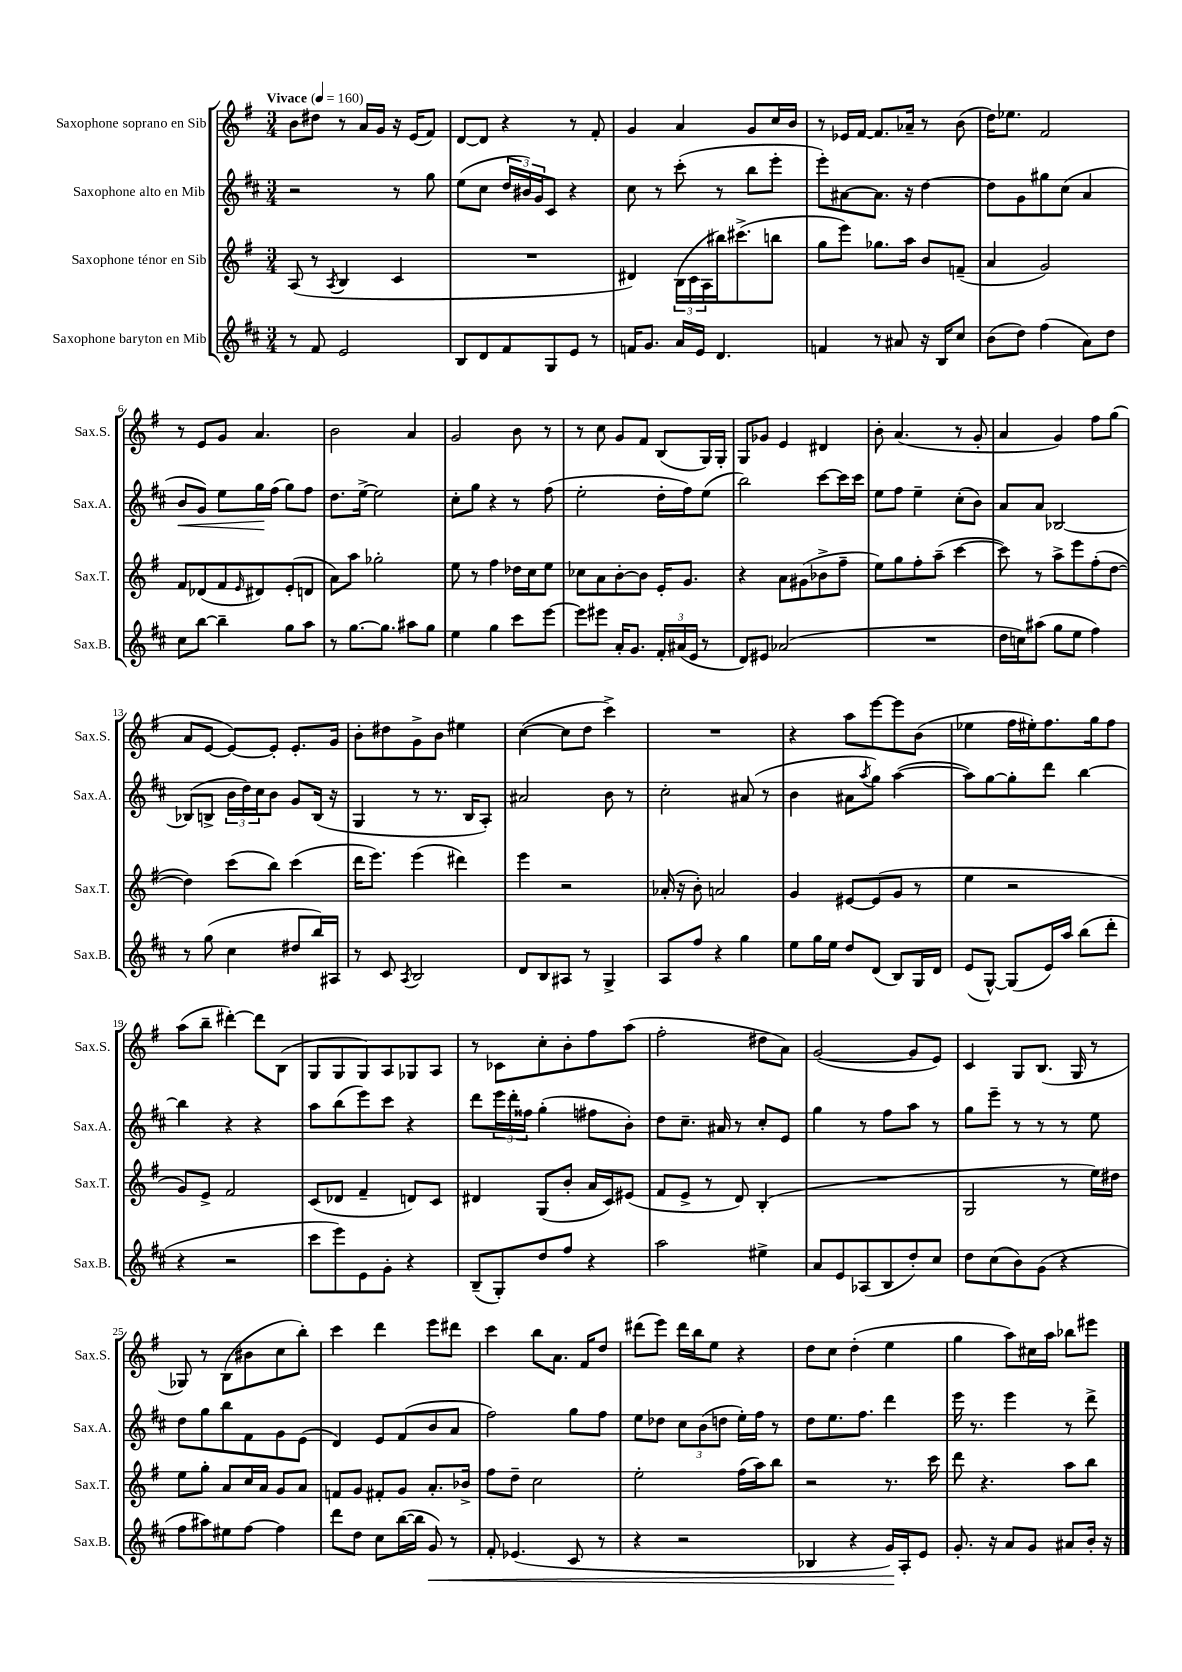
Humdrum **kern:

**kern	**dynam	**kern	**kern	**dynam	**kern
*part4	*part4	*part3	*part2	*part2	*part1
*staff4	*staff4	*staff3	*staff2	*staff2	*staff1
*I"Saxophone baryton en Mib	*	*I"Saxophone ténor en Sib	*I"Saxophone alto en Mib	*	*I"Saxophone soprano en Sib
*I'Sax.B.	*	*I'Sax.T.	*I'Sax.A.	*	*I'Sax.S.
*clefG2	*	*clefG2	*clefG2	*	*clefG2
*k[f#c#]	*	*k[f#]	*k[f#c#]	*	*k[f#]
*M3/4	*	*M3/4	*M3/4	*	*M3/4
*MM160	*	*MM160	*MM160	*	*MM160
=1	=1	=1	=1	=1	=1
!	!	!	!	!	!LO:TX:a:B:t=Vivace
8r	.	(8A/	2r	.	8b\L
8f#/	.	8r	.	.	8dd#X\J
.	.	8qA/	.	.	.
2e/	.	4B/	.	.	8r
.	.	.	.	.	16a/LL
.	.	.	.	.	16g/JJ
.	.	4c/	8r	.	16r
.	.	.	.	.	(16e/KL
.	.	.	8gg\	.	8f#/J)
=2	=2	=2	=2	=2	=2
8B/L	.	2.r	(8ee\L	.	[8d/L
8d/	.	.	8cc#\J	.	8d/J]
8f#/	.	.	24dd/LL	.	4r
.	.	.	24b#X/)	.	.
.	.	.	24g/J	.	.
8G/	.	.	8c#/J	.	.
8e/J	.	.	4r	.	8r
8r	.	.	.	.	8f#'/
=3	=3	=3	=3	=3	=3
16fn/KL	.	4d#X/)	8cc#\	.	4g/
8.g/J	.	.	.	.	.
.	.	.	8r	.	.
16a/LL	.	(24B\LL	(8ccc#'\	.	4a/
.	.	24c\	.	.	.
16e/JJ	.	.	.	.	.
.	.	24A\	.	.	.
4.d/	.	16bb#X\J)	8r	.	.
.	.	(8.ccc#X^\	.	.	.
.	.	.	8bb\L	.	8g/L
.	.	8bbn\J	8eee'\J	.	16cc/L
.	.	.	.	.	16b/JJ
=4	=4	=4	=4	=4	=4
4fn/	.	8gg\L	8eee'\L)	.	8r
.	.	8eee\J)	[8a#X\	.	16e-X/LL
.	.	.	.	.	[16f#/JJ
8r	.	8.gg-X\L	8.a#\J]	.	8.f#/L]
8a#X/	.	.	.	.	.
.	.	16aa\Jk	16r	.	16a-X~/Jk
16r	.	8b/L	[4dd\	.	8r
16B/KL	.	.	.	.	.
8cc#/J	.	(8fn~/J	.	.	(8b\
=5	=5	=5	=5	=5	=5
(8b\L	.	4a/	8dd\L]	.	16dd\KL)
.	.	.	.	.	8.ee-X\J
8dd\J)	.	.	8g\	.	.
(4ff#\	.	2g/)	8gg#X\	.	2f#/
.	.	.	(8cc#\J	.	.
8a\L)	.	.	4a/	.	.
8dd\J	.	.	.	.	.
!!LO:LB:g=z
=6	=6	=6	=6	=6	=6
!	!	!	!	!LO:HP:b	!
8cc#\L	.	8f#/L	8b/L	<	8r
[8bb\J	.	(8d-X/	8g/J)	.	8e/L
4bb~\]	.	8f#/	8ee\L	.	8g/J
.	.	16qqe/	.	.	.
.	.	8d#X/)	16gg\L	.	4.a/
.	.	.	(16ff#\JJ	[	.
8gg\L	.	(8e'/	8gg\L)	.	.
8aa\J	.	8dn/J	8ff#\J	.	.
=7	=7	=7	=7	=7	=7
8r	.	8a\L)	8.dd\L	.	2b\
[8.gg\L	.	8aa\J	.	.	.
.	.	.	[16ee^\Jk	.	.
.	.	2gg-X'\	2ee\]	.	.
8.gg\J]	.	.	.	.	.
8aa#X\L	.	.	.	.	4a/
8gg\J	.	.	.	.	.
=8	=8	=8	=8	=8	=8
4ee\	.	8ee\	8cc#'\L	.	2g/
.	.	8r	8gg\J	.	.
4gg\	.	4ff#\	4r	.	.
8ccc#\L	.	16dd-X\LL	8r	.	8b\
.	.	16cc\J	.	.	.
[8eee\J	.	8ee\J	(8ff#\	.	8r
=9	=9	=9	=9	=9	=9
8eee\L]	.	8cc-X\L	2ee'\	.	8r
8eee#X\J	.	8a\	.	.	8cc\
16a'/KL	.	[8b'\	.	.	8g/L
8.g/J	.	.	.	.	.
.	.	8b\J]	.	.	8f#/J
24f#'/LL	.	16e'/KL	16dd'\LL	.	(8B/L
(24a#X/	.	.	.	.	.
.	.	8.g/J	16ff#\J)	.	.
24e/JJ	.	.	.	.	.
8r	.	.	(8ee\J	.	16G/L)
.	.	.	.	.	16G'/JJ
=10	=10	=10	=10	=10	=10
8d/L)	.	4r	2bb\)	.	8G/L
8e#X/J	.	.	.	.	8g-X/J
(2a-X/	.	8a\L	.	.	4e/
.	.	(8g#X\	.	.	.
.	.	8b-X^\	[8ccc#\L	.	4d#X/
.	.	8ff#~\J	16ccc#\L]	.	.
.	.	.	16ccc#\JJ	.	.
=11	=11	=11	=11	=11	=11
2.r	.	8ee\L)	8ee\L	.	8b'\
.	.	8gg\	8ff#\J	.	(4.a/
.	.	8ff#'\	4ee~\	.	.
.	.	(8aa~\J	.	.	.
.	.	[4ccc\	(8cc#'\L	.	8r
.	.	.	8b\J)	.	8g'/
=12	=12	=12	=12	=12	=12
16dd\LL	.	8ccc\])	8a/L	.	4a/
16ccn\J)	.	.	.	.	.
(8aa#X\J	.	8r	8a/J	.	.
8gg\L	.	8aa^\L	[2B-X/	.	4g/)
8ee\J	.	8eee\	.	.	.
4ff#\)	.	(8ff#'\	.	.	8ff#\L
.	.	[8dd\J	.	.	(8gg\J
!!LO:LB:g=z
=13	=13	=13	=13	=13	=13
8r	.	4dd\])	(8B-X/L]	.	8a/L
(8gg\	.	.	8Bn^/J	.	[8e/J
4cc#\	.	(8ccc\L	24b\LL	.	8e/L_)
.	.	.	24dd\)	.	.
.	.	.	24cc#\J	.	.
.	.	8bb\J)	8b\J	.	8e'/J]
8dd#X/L	.	(4ccc\	8g/L	.	8.e'/L
16bb/L)	.	.	(16B/Jk	.	.
16A#X/JJ	.	.	16r	.	16g/Jk
=14	=14	=14	=14	=14	=14
8r	.	16ddd\KL	4G/	.	8b'\L
.	.	8.eee\J)	.	.	.
8c#/	.	.	.	.	8dd#X\
8qA/	.	.	.	.	.
2B/	.	(4eee\	8r	.	8g^\
.	.	.	8.r	.	8b\J
.	.	4ddd#X\)	.	.	4ee#X\
.	.	.	16B/KL	.	.
.	.	.	8A'/J)	.	.
=15	=15	=15	=15	=15	=15
8d/L	.	4eee\	2a#X/	.	([4cc\
8B/	.	.	.	.	.
8A#X/J	.	2r	.	.	8cc\L]
8r	.	.	.	.	8dd\J
4G^/	.	.	8b\	.	4ccc^\)
.	.	.	8r	.	.
=16	=16	=16	=16	=16	=16
8A/L	.	(16a-X'/	2cc#'\	.	2.r
.	.	16r	.	.	.
8ff#/J	.	8b'\)	.	.	.
4r	.	2an/	.	.	.
4gg\	.	.	(8a#X/	.	.
.	.	.	8r	.	.
=17	=17	=17	=17	=17	=17
8ee\L	.	4g/	4b\	.	4r
16gg\L	.	.	.	.	.
16ee\JJ	.	.	.	.	.
8dd/L	.	[8e#X/L	8a#X\L	.	8aa\L
.	.	.	8qaa/	.	.
(8d/J	.	(8e#/]	8gg\J)	.	[8eee\
8B/L)	.	8g/J	([4aa\	.	8eee\]
16G/L	.	8r	.	.	(8b\J
16d/JJ	.	.	.	.	.
=18	=18	=18	=18	=18	=18
(8e/L	.	4ee\	8aa\L])	.	4ee-X\
[8G^^/J)	.	.	[8gg\	.	.
(8G/L]	.	2r	8gg'\]	.	16ff#\LL
.	.	.	.	.	16ee#X'\J)
16e/L)	.	.	8ddd\J	.	8.ff#\
16aa/JJ	.	.	.	.	.
(8bb\L	.	.	[4bb\	.	.
.	.	.	.	.	16gg\k
8ddd'\J	.	.	.	.	8ff#\J
!!LO:LB:g=z
=19	=19	=19	=19	=19	=19
4r	.	8g/L)	4bb\]	.	(8aa\L
.	.	8e^/J	.	.	8bb~\J
2r	.	2f#/	4r	.	[4ddd#X'\)
.	.	.	4r	.	8ddd#\L]
.	.	.	.	.	(8B\J
=20	=20	=20	=20	=20	=20
8ccc#\L	.	(8c/L	8aa\L	.	8G/L
8eee\)	.	8d-X/J	(8bb\	.	8G/
8e\	.	4f#~/	8eee\)	.	8G/)
8g'\J	.	.	8ccc#\J	.	8A/
4r	.	8dn/L)	4r	.	8G-X/
.	.	8c/J	.	.	8A/J
=21	=21	=21	=21	=21	=21
(8B~/L	.	4d#X/	8ddd\L	.	8r
8G'/)	.	.	24eee\L	.	8c-X\L
.	.	.	24ddd'\	.	.
.	.	.	24ff##X\JJ	.	.
8dd/	.	(8G/L	(4gg'\	.	8cc'\
8ff#/J	.	8b'/J	.	.	8b'\
4r	.	16a/LL	8ff#X\L	.	8ff#\
.	.	16c/J)	.	.	.
.	.	(8e#X/J	8b'\J)	.	(8aa\J
=22	=22	=22	=22	=22	=22
2aa\	.	8f#/L	8dd\L	.	2ff#'\
.	.	8e^/J	8.cc#~\J	.	.
.	.	8r	.	.	.
.	.	.	16a#X/	.	.
.	.	8d/)	8r	.	.
4ee#X^\	.	(4B'/	8cc#'/L	.	8dd#X\L
.	.	.	8e/J	.	8a\J)
=23	=23	=23	=23	=23	=23
8a/L	.	2.r	4gg\	.	([2g/
8e/	.	.	.	.	.
(8A-X/	.	.	8r	.	.
8B/	.	.	8ff#\L	.	.
8dd'/)	.	.	8aa\J	.	8g/L]
8cc#/J	.	.	8r	.	8e/J)
=24	=24	=24	=24	=24	=24
8dd\L	.	2G/	8gg\L	.	4c/
(8cc#\	.	.	8eee~\J	.	.
8b\)	.	.	8r	.	8G/L
(8g\J	.	.	8r	.	(8.B/J
4r	.	8r	8r	.	.
.	.	.	.	.	16G/
.	.	16ee\LL)	8ee\	.	8r
.	.	16dd#X\JJ	.	.	.
!!LO:LB:g=z
=25	=25	=25	=25	=25	=25
8ff#\L	.	8ee\L	8dd\L	.	8G-X/)
8aa#X\)	.	8gg'\J	8gg\	.	8r
8ee#X\	.	8a/L	8bb\	.	(8B\L
[8ff#\J	.	16cc/L	8f#\	.	8b#X\
.	.	16a/JJ	.	.	.
4ff#\]	.	8g/L	8g\	.	8cc\
.	.	8a/J	(8e\J	.	8bb'\J)
=26	=26	=26	=26	=26	=26
8ddd\L	.	8fn/L	4d/)	.	4ccc\
8dd\J	.	8g/J	.	.	.
8cc#\L	.	8f#X'/L	8e/L	.	4ddd\
([16bb\L	.	8g/J	(8f#/	.	.
16bb\JJ]	.	.	.	.	.
!	!LO:HP:b	!	!	!	!
8g/)	<	8.a'/L	8b/	.	8eee\L
8r	.	.	8a/J	.	8ddd#X\J
.	.	16b-X^/Jk	.	.	.
=27	=27	=27	=27	=27	=27
8f#'/	.	8ff#\L	2ff#\)	.	4ccc\
(4.e-X/	.	8dd~\J	.	.	.
.	.	2cc\	.	.	8bb\L
.	.	.	.	.	8.a\J
8c#/	.	.	8gg\L	.	.
.	.	.	.	.	16f#/KL
8r	.	.	8ff#\J	.	8dd/J
=28	=28	=28	=28	=28	=28
4r	.	2ee'\	8ee\L	.	(8ddd#X\L
.	.	.	8dd-X\J	.	8eee\J)
2r	.	.	12cc#\L	.	16ddd#\LL
.	.	.	.	.	16bb\J
.	.	.	(12b\	.	.
.	.	.	.	.	8ee\J
.	.	.	12ddn\J	.	.
.	.	(16ff#\LL	16ee'\LL)	.	4r
.	.	16aa\J)	16ff#\JJ	.	.
.	.	8bb\J	8r	.	.
=29	=29	=29	=29	=29	=29
4B-X/	.	2r	8dd\L	.	8dd\L
.	.	.	8.ee\	.	8cc\J
4r	.	.	.	.	(4dd'\
.	.	.	8.ff#\J	.	.
16g/LL)	.	8.r	4ddd\	.	4ee\
16A'/J	[	.	.	.	.
8e/J	.	.	.	.	.
.	.	16ccc\	.	.	.
=30	=30	=30	=30	=30	=30
8.g'/	.	8ddd\	16eee\	.	4gg\
.	.	.	8.r	.	.
.	.	4.r	.	.	.
16r	.	.	.	.	.
8a/L	.	.	4eee\	.	8aa\L)
8g/J	.	.	.	.	16cc#X\L
.	.	.	.	.	16aa\JJ
8a#X/L	.	8aa\L	8r	.	8bb-X\L
16b'/Jk	.	8bb\J	8ddd^\	.	8eee#X\J
16r	.	.	.	.	.
==	==	==	==	==	==
*-	*-	*-	*-	*-	*-
